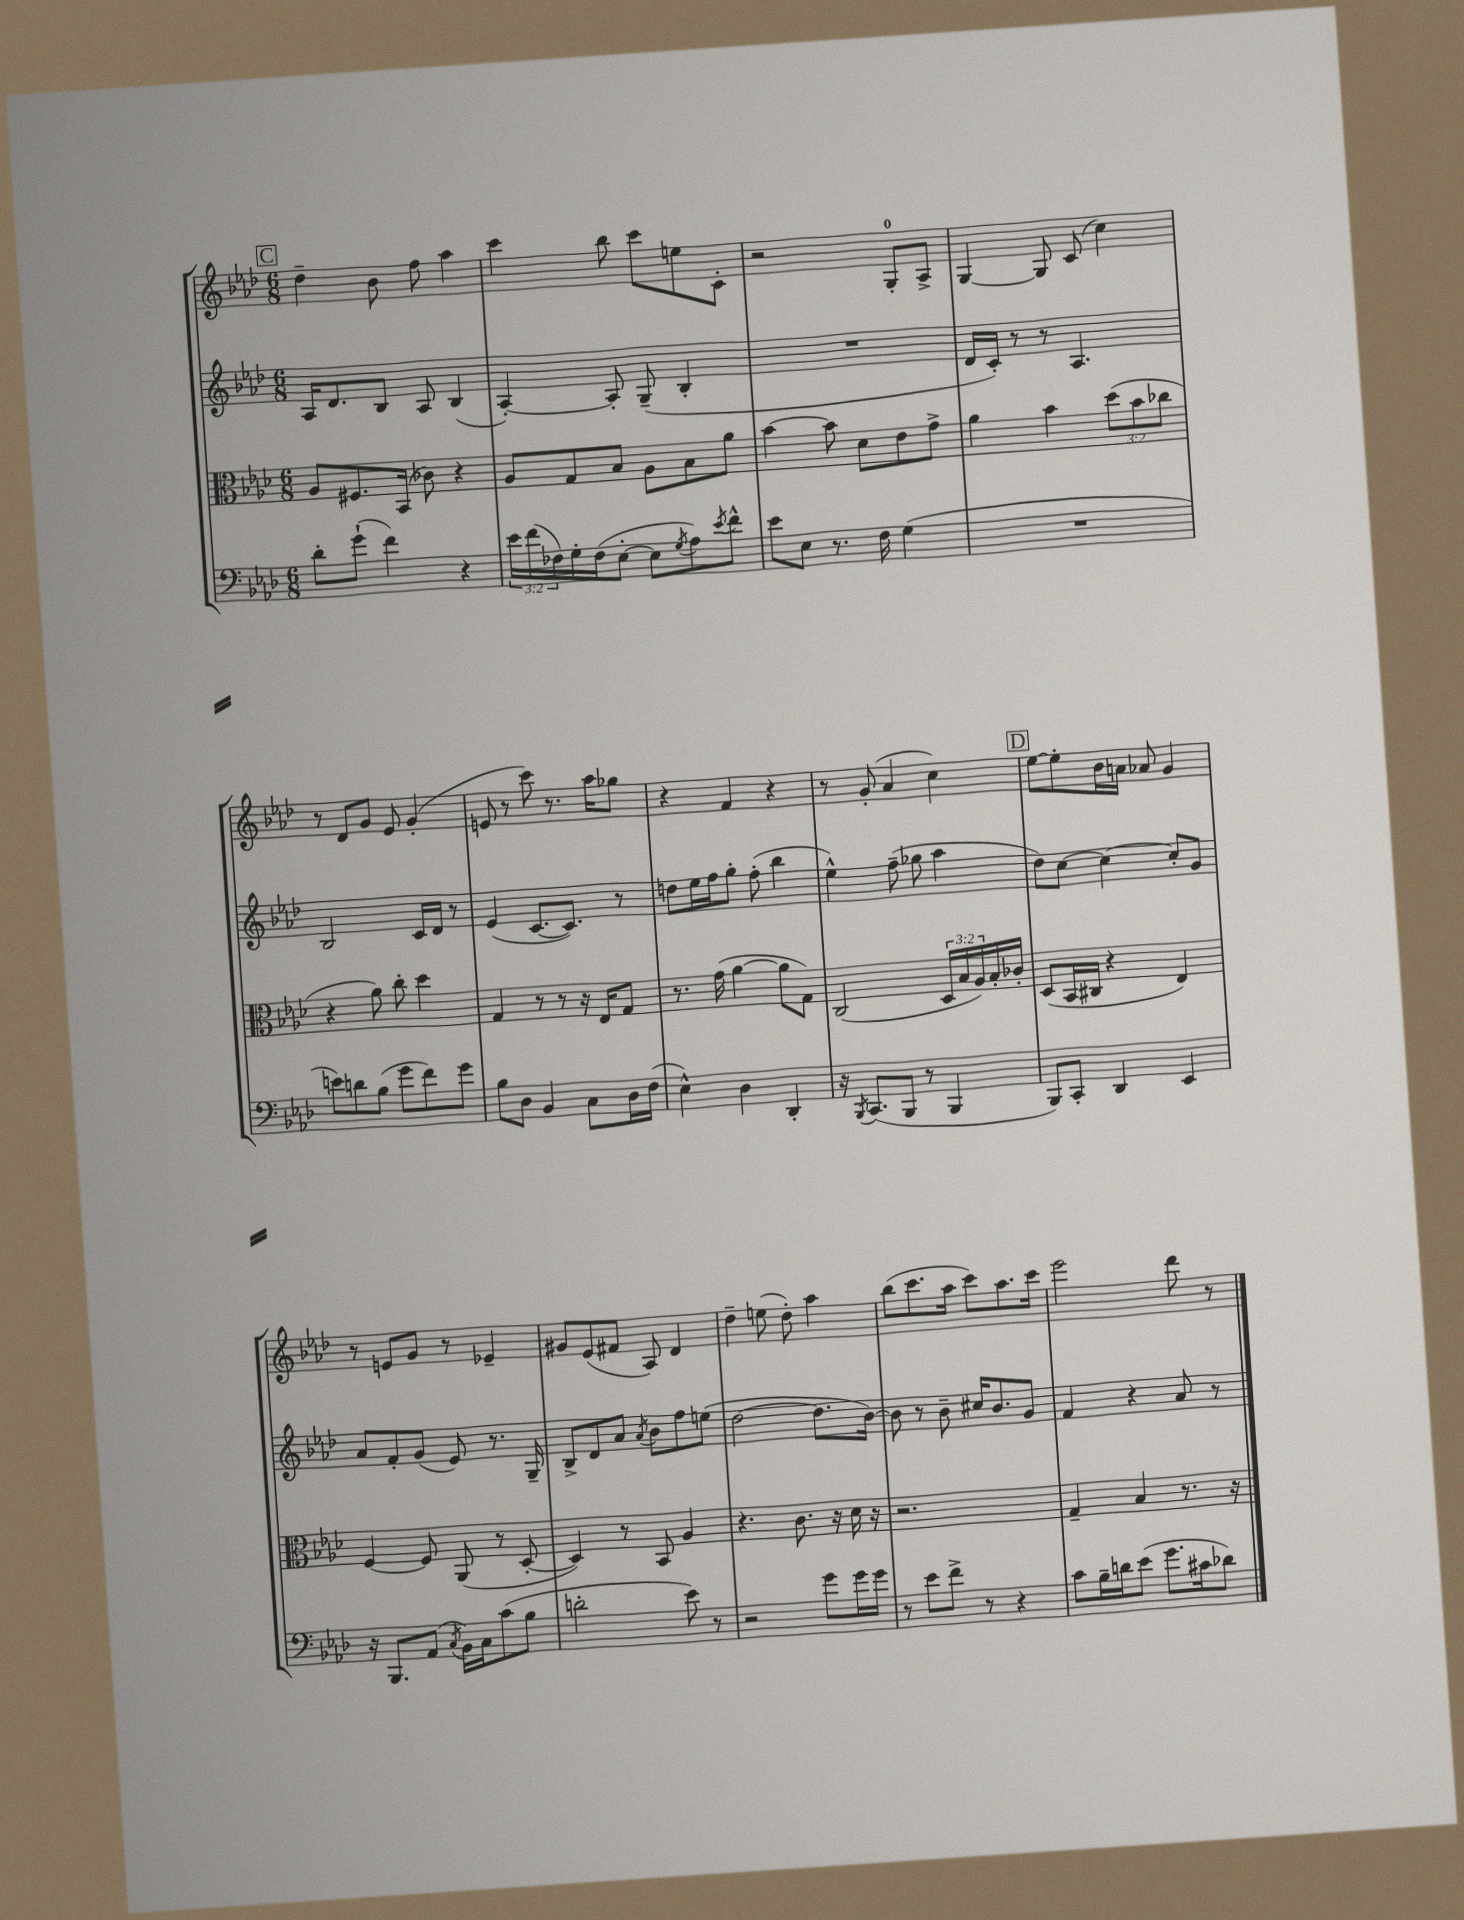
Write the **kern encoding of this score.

**kern	**kern	**kern	**kern
*staff4	*staff3	*staff2	*staff1
*clefF4	*clefC3	*clefG2	*clefG2
*k[b-e-a-d-]	*k[b-e-a-d-]	*k[b-e-a-d-]	*k[b-e-a-d-]
*M6/8	*M6/8	*M6/8	*M6/8
8d-'	8A-	16A-	4dd-~
.	.	8.d-	.
(8g`	8.F#	.	.
4f)	.	8B-	8b-
.	(16BB-	.	.
.	8c-)	8A-	8ff
4r	4r	(4B-	4aa-
=	=	=	=
24e-	8A-	[4A-')	4ccc
(24f	.	.	.
24F-)	.	.	.
16G'	8G	.	.
(16F-	.	.	.
[8E-'	8B-	8A-']	8bb-
8E-]	8A-	(8G~	8ccc
8qG	.	.	.
8A-)	8B-	4B-'	8ee
8qe-	.	.	.
8f^^	8a-	.	8c'
=	=	=	=
8e-	[4b-	2.r	2r
8E-	.	.	.
8.r	8b-]	.	.
.	8d-	.	.
16F	.	.	.
(4G	8e-	.	8G'
.	8g^	.	8A-^
=	=	=	=
2.r	4a-	16d-	[4G
.	.	16c')	.
.	.	8r	.
.	4b-	8r	8G]
.	.	4.A-	(8c
.	(12dd-	.	4cc)
.	12b-	.	.
.	12cc-	.	.
=	=	=	=
8e)	4r	2B-	8r
8d	.	.	8d-
(8B-	8a-)	.	8g
8g	8cc'	.	8e-
8f)	4dd-	16c	(4g'
.	.	16d-	.
8g	.	8r	.
=	=	=	=
8B-	4G	(4e-	8e
8D-	.	.	8r
4BB-	8r	[8.c	8ccc)
.	8r	.	8.r
.	.	8.c])	.
8C	16r	.	.
.	16E-	.	16aa-
16D-	8G	8r	8gg-
(16F	.	.	.
=	=	=	=
4E-^^)	8.r	8dd	4r
.	.	16ee-	.
.	(16g	16ff	.
4D-	[4a-	8gg'	4f
.	.	(8ff'	.
4DD-'	8a-]	4bb-	4r
.	8G)	.	.
=	=	=	=
16r	(2C	4ee-^^)	8r
8qBBB-	.	.	.
(8.CC	.	.	.
.	.	.	(8g'
8BBB-	.	(8ff~	4a-
8r	.	8gg-	.
4BBB-	24D-	4aa-	4cc)
.	24B-	.	.
.	24A-)	.	.
.	16B-'	.	.
.	16c-'	.	.
=	=	=	=
8BBB-)	(8D-	8dd-)	[8ee-
8CC'	16BB-	[8cc	8ee-']
.	16C#	.	.
4DD-	4r	4cc_	16b-
.	.	.	16a
.	.	.	8a-
4EE-	4E-)	8cc']	4g
.	.	8g	.
=	=	=	=
16r	[4F	8a-	8r
8.BBB-	.	.	.
.	.	8f'	8e
(8AA-	8F]	(8g	8g
8qC	.	.	.
16BB-)	(8AA-	8e-)	8r
16C	.	.	.
(8c	8r	8.r	4e-~
8B-	[8D-'	.	.
.	.	16G~	.
=	=	=	=
2d'	4D-])	8B-^	8g#
.	.	8d-	(8e-
.	8r	8a-	8f#
.	.	8qa-	.
.	8BB-	8b-	8A-)
8e-)	4A-	8ff	4d-
8r	.	(8ee	.
=	=	=	=
2r	4.r	[2dd-	4dd-~
.	.	.	(8ee
.	8.c	.	8dd-')
8g	.	8.dd-]	4aa-
.	16r	.	.
16g	16d-	.	.
16g	16r	[16b-)	.
=	=	=	=
8r	2.r	8b-]	(8bb-
8e-	.	8r	8.ccc
8f^	.	8b-~	.
.	.	.	16aa-
8r	.	16cc#	8ccc)
.	.	8.b-	.
4r	.	.	8.aa-
.	.	8g	.
.	.	.	16ccc
=	=	=	=
8c	4G~	4f	2eee-
16B-~	.	.	.
16d	.	.	.
(8e-	4B-	4r	.
8.g	.	.	.
.	8.r	8a-	8ddd-
16c#	.	.	.
8d-)	.	8r	8r
.	16r	.	.
==	==	==	==
*-	*-	*-	*-
